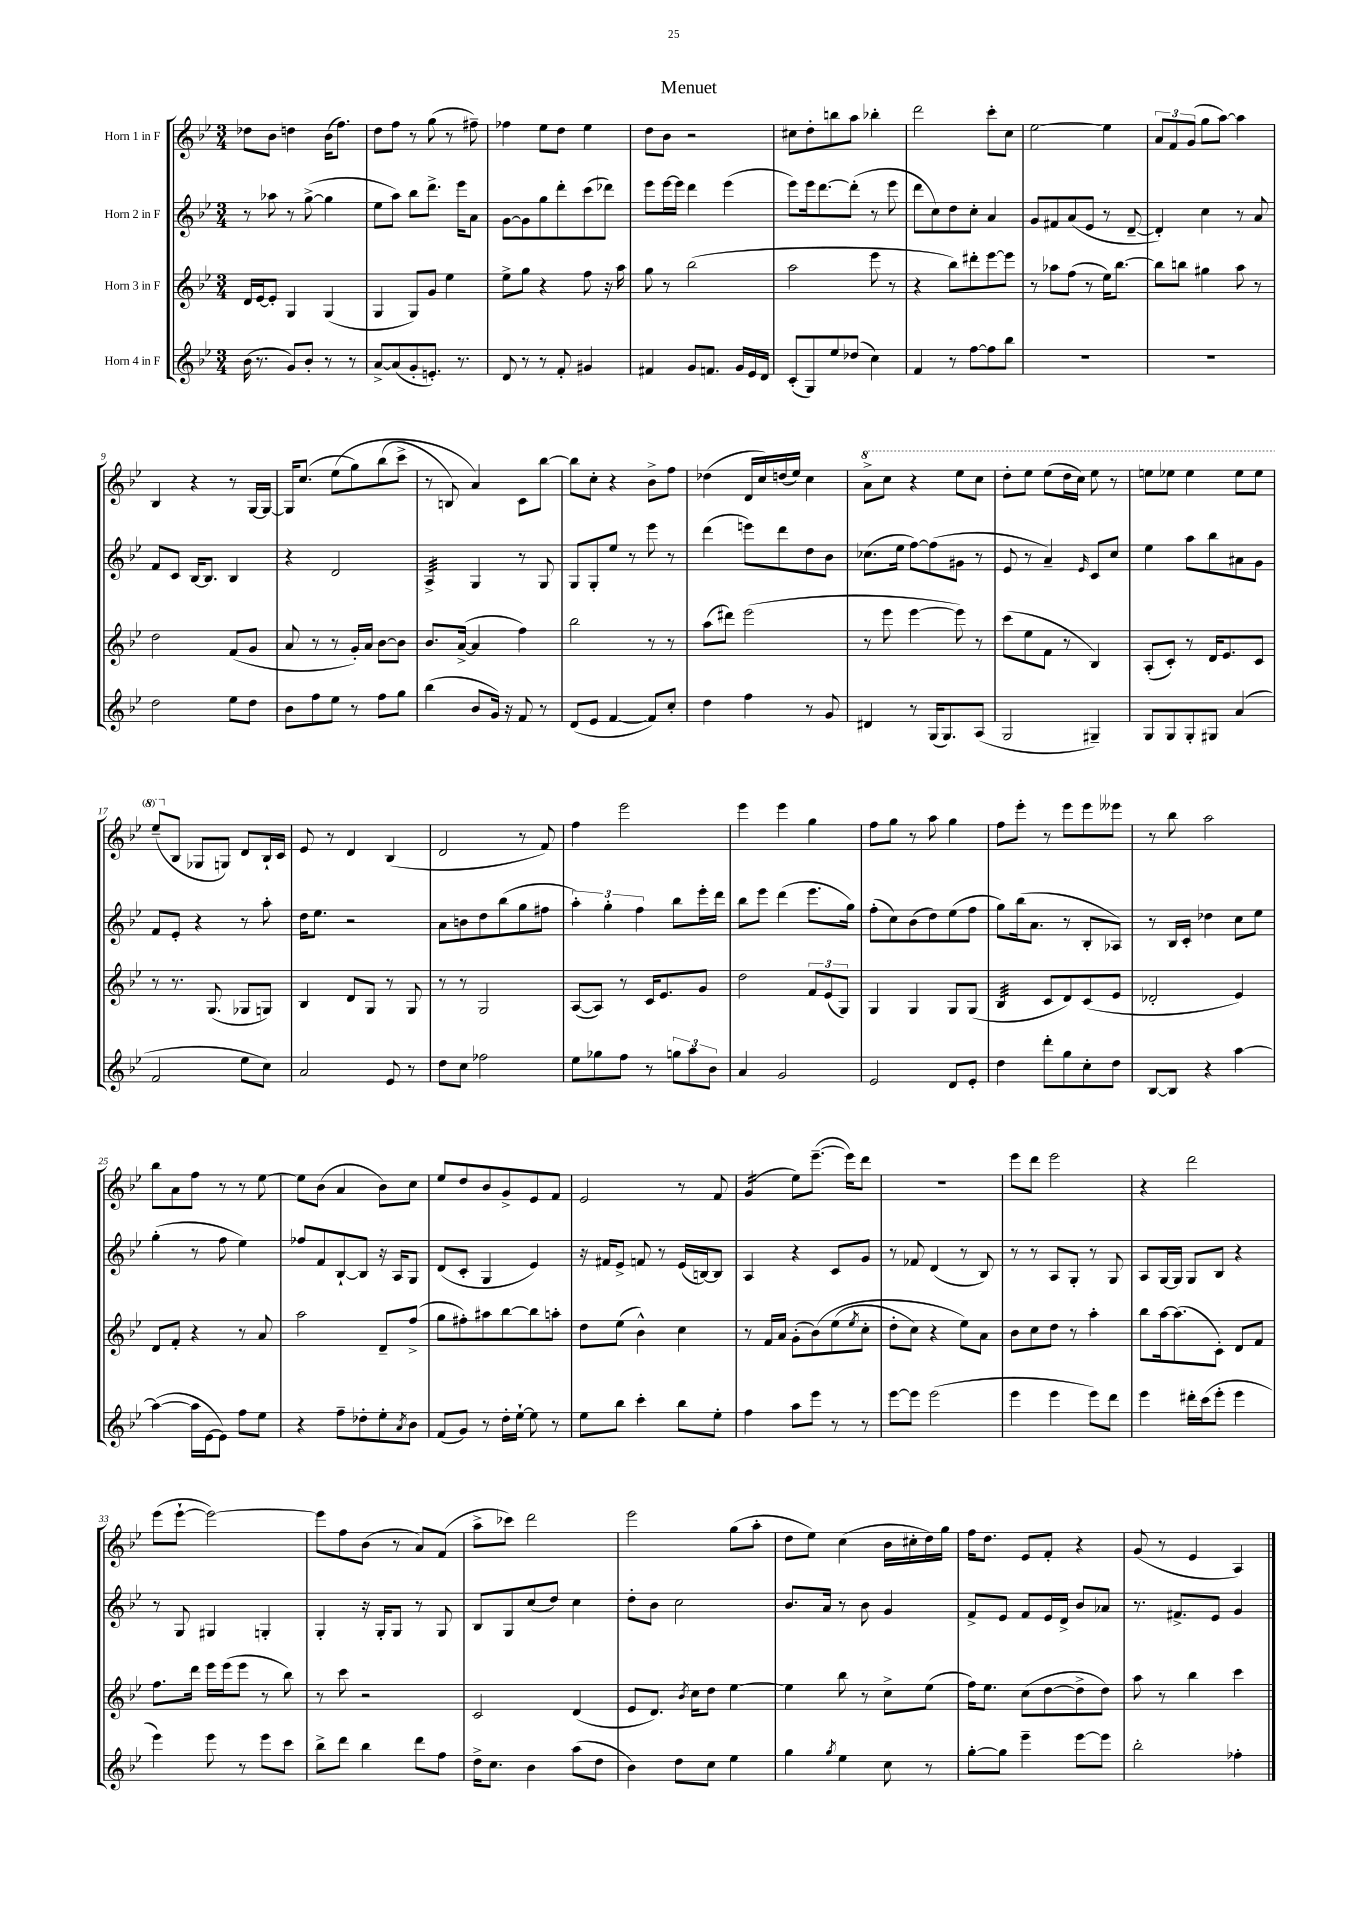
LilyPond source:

\header { title = "Menuet" }
<<
\new StaffGroup <<
\new Staff = "s0" \with { instrumentName = "Horn 1 in F" } {
    \clef treble \key bes \major \numericTimeSignature \time 3/4
    des''8 bes'8 d''4 bes'16( f''8.) |
    d''8 f''8 r8 g''8( r8 fis''8--) |
    fes''4 ees''8 d''8 ees''4 |
    d''8 bes'8 r2 |
    cis''8 d''8-. b''8 a''8 bes''4-. |
    d'''2 c'''8-. c''8 |
    ees''2~ ees''4 |
    \tuplet 3/2 { a'8 f'8 g'8( } g''8 a''8~) a''4 |
    bes4 r4 r8 g16~ g16~ |
    g16 c''8.( ees''8\( g''8) bes''8( c'''8-> |
    r8 b8) a'4\) c'8 bes''8~ |
    bes''8 c''8-. r4 bes'8-> f''8 |
    des''4( d'16 c''16) d''16( ees''16) c''4 |
    \ottava #1 a''8-> c'''8 r4 ees'''8 c'''8 |
    d'''8-. ees'''8 ees'''8( d'''16 c'''16) ees'''8 r8 |
    e'''8 ees'''8 ees'''4 ees'''8 ees'''8 |
    ees'''8--( \ottava #0 bes8 ges8 g8) d'8 bes16-! c'16 |
    ees'8 r8 d'4 bes4( |
    d'2 r8 f'8) |
    f''4 ees'''2 |
    ees'''4 ees'''4 g''4 |
    f''8 g''8 r8 a''8 g''4 |
    f''8 ees'''8-. r8 ees'''8 ees'''8 eeses'''8 |
    r8 bes''8 a''2 |
    bes''8 a'8 f''8 r8 r8 ees''8~ |
    ees''8 bes'8( a'4 bes'8) c''8 |
    ees''8 d''8 bes'8 g'8-> ees'8 f'8 |
    ees'2 r8 f'8 |
    g'4:16( ees''8) ees'''8.~--( ees'''16) d'''8 |
    r2. |
    ees'''8 d'''8 ees'''2 |
    r4 d'''2 |
    ees'''8( ees'''8~-! ees'''2~) |
    ees'''8 f''8 bes'8( r8 a'8) f'8( |
    a''8-> ces'''8) d'''2 |
    ees'''2 g''8( a''8-. |
    d''8 ees''8) c''4( bes'16 cis''16-. d''16) g''16 |
    f''16 d''8. ees'8 f'8-. r4 |
    g'8( r8 ees'4 a4) \bar "|." |
}
\new Staff = "s1" \with { instrumentName = "Horn 2 in F" } {
    \clef treble \key bes \major \numericTimeSignature \time 3/4
    r8 aes''8 r8 g''8~->( g''4 |
    ees''8 a''8) bes''8 d'''8.-> ees'''16 a'8 |
    g'8~ g'8 g''8 d'''8-. c'''8( des'''8) |
    ees'''8 ees'''16~ ees'''16 d'''4 ees'''4( |
    ees'''8) ees'''16 d'''8.~ d'''8-.( r8 ees'''8 |
    d'''8 c''8) d''8 c''8-. a'4 |
    g'8 fis'8 a'8( ees'8 r8 d'8~-- |
    d'4-.) c''4 r8 a'8 |
    f'8 c'8 bes16~ bes8. bes4 |
    r4 d'2 |
    a4:32-> g4 r8 g8 |
    g8 g8-. ees''8 r8 ees'''8 r8 |
    d'''4( e'''8) d'''8 d''8 bes'8 |
    ces''8.( ees''16 f''8~) f''8( gis'8 r8 |
    ees'8 r8 a'4--) \grace { ees'16 } c'8 c''8 |
    ees''4 a''8 bes''8 ais'8 g'8 |
    f'8 ees'8-. r4 r8 a''8-. |
    d''16 ees''8. r2 |
    a'8 b'8 d''8 bes''8( g''8 fis''8 |
    \tuplet 3/2 { a''4-.) g''4-. f''4 } bes''8 ees'''16-. d'''16 |
    bes''8 ees'''8 d'''4( ees'''8. g''16) |
    f''8-.( c''8) bes'8( d''8) ees''8( f''8 |
    g''8) bes''16( a'8. r8 bes8-. aes8) |
    r8 bes16 c'16-. des''4 c''8 ees''8 |
    g''4-.( r8 f''8 ees''4) |
    fes''8 f'8 bes8~-! bes8 r16 a16 g8 |
    d'8( c'8-. g4 ees'4) |
    r16 fis'16 ees'8-> f'8 r8 ees'16( b16~) b8 |
    a4 r4 c'8 g'8 |
    r8 fes'8 d'4( r8 bes8) |
    r8 r8 a8 g8-. r8 g8 |
    a8 g16~ g16 g8 bes8 r4 |
    r8 g8 gis4 g4-. |
    g4-. r16 g16-. g8 r8 g8 |
    bes8 g8 c''8( d''8) c''4 |
    d''8-. bes'8 c''2 |
    bes'8. a'16 r8 bes'8 g'4 |
    f'8-> ees'8 f'8 ees'16 d'16-> bes'8 aes'8 |
    r8. fis'8.-> ees'8 g'4 \bar "|." |
}
\new Staff = "s2" \with { instrumentName = "Horn 3 in F" } {
    \clef treble \key bes \major \numericTimeSignature \time 3/4
    d'16 ees'16~ ees'8-. g4 g4( |
    g4 g8) g'8 ees''4 |
    ees''8-> g''8 r4 f''8 r16 a''16 |
    g''8 r8 bes''2( |
    a''2 ees'''8 r8 |
    r4 bes''8) dis'''8-. ees'''8~ ees'''8 |
    r8 aes''8 f''8( r8 ees''16) bes''8.~ |
    bes''8 b''8 gis''4 a''8 r8 |
    d''2 f'8( g'8 |
    a'8 r8 r8 g'16-.) a'16 bes'8~ bes'8 |
    bes'8. a'16~->( a'4 f''4) |
    bes''2 r8 r8 |
    a''8( dis'''8) ees'''2( |
    r8 ees'''8 ees'''4~ ees'''8) r8 |
    c'''8( ees''8 f'8 r8 bes4) |
    a8-.( c'8-.) r8 d'16 ees'8. c'8 |
    r8 r8. g8.( ges8 g8) |
    bes4 d'8 g8 r8 g8 |
    r8 r8 g2 |
    a8~( a8) r8 c'16 ees'8. g'8 |
    d''2 \tuplet 3/2 { f'8 ees'8( g8) } |
    g4 g4 g8 g8( |
    bes4:32 c'8 d'8) c'8( ees'8 |
    des'2-. ees'4) |
    d'8 f'8-. r4 r8 a'8 |
    a''2 d'8-- f''8->( |
    g''8 fis''8-.) ais''8 bes''8~ bes''8 a''8-. |
    d''8 ees''8( bes'4-^) c''4 |
    r8 f'16 a'16 g'8-.( bes'8)\( ees''8( \acciaccatura { ees''8 } c''8-. |
    d''8-. c''8) r4 ees''8\) a'8 |
    bes'8 c''8 d''8 r8 a''4-. |
    bes''8 a''16~ a''8.( c'8-.) d'8 f'8 |
    f''8. d'''16 ees'''16 ees'''16( ees'''8 r8 bes''8) |
    r8 c'''8 r2 |
    c'2 d'4( |
    ees'8 d'8.) \acciaccatura { bes'8 } c''16 d''8 ees''4~ |
    ees''4 bes''8 r8 c''8-> ees''8( |
    f''16) ees''8. c''8( d''8~ d''8-> d''8) |
    a''8 r8 bes''4 c'''4 \bar "|." |
}
\new Staff = "s3" \with { instrumentName = "Horn 4 in F" } {
    \clef treble \key bes \major \numericTimeSignature \time 3/4
    bes'16( r8. g'8) bes'8-. r8 r8 |
    a'8~-> a'8( g'8-. e'8.-.) r8. |
    d'8 r8 r8 f'8-. gis'4 |
    fis'4 g'8 f'8. g'16 ees'16 d'16 |
    c'8-.( g8) ees''8 des''8( c''4) |
    f'4 r8 f''8~ f''8 bes''8 |
    R2. |
    R2. |
    d''2 ees''8 d''8 |
    bes'8 f''8 ees''8 r8 f''8 g''8 |
    bes''4( bes'8 g'16) r16 f'8 r8 |
    d'8( ees'8 f'4~ f'8) c''8-. |
    d''4 f''4 r8 g'8 |
    dis'4 r8 g16( g8.) a8( |
    g2 gis4--) |
    g8 g8 g8-. gis8 a'4( |
    f'2 ees''8 c''8) |
    a'2 ees'8 r8 |
    d''8 c''8 fes''2 |
    ees''8 ges''8 f''8 r8 \tuplet 3/2 { g''8 a''8 bes'8 } |
    a'4 g'2 |
    ees'2 d'8 ees'8-. |
    d''4 d'''8-. g''8 c''8-. d''8 |
    bes8~ bes8 r4 a''4~ |
    a''4~( a''16 ees'16~ ees'8) f''8 ees''8 |
    r4 f''8-- des''8-. ees''8-. \acciaccatura { a'8 } bes'8 |
    f'8( g'8) r8 d''16-. ees''16~-! ees''8 r8 |
    ees''8 bes''8 c'''4-. bes''8 ees''8-. |
    f''4 a''8 ees'''8 r8 r8 |
    ees'''8~ ees'''8 ees'''2( |
    ees'''4 ees'''4 ees'''8) d'''8 |
    ees'''4 dis'''16-. c'''16( ees'''8-. ees'''4 |
    ees'''4) ees'''8 r8 ees'''8 c'''8 |
    bes''8-> d'''8 bes''4 d'''8 f''8 |
    d''16-> c''8. bes'4 a''8( d''8 |
    bes'4) d''8 c''8 ees''4 |
    g''4 \acciaccatura { g''8 } ees''4 c''8 r8 |
    g''8~-. g''8 ees'''4-- ees'''8~ ees'''8 |
    bes''2-. fes''4-. \bar "|." |
}
>>
>>
